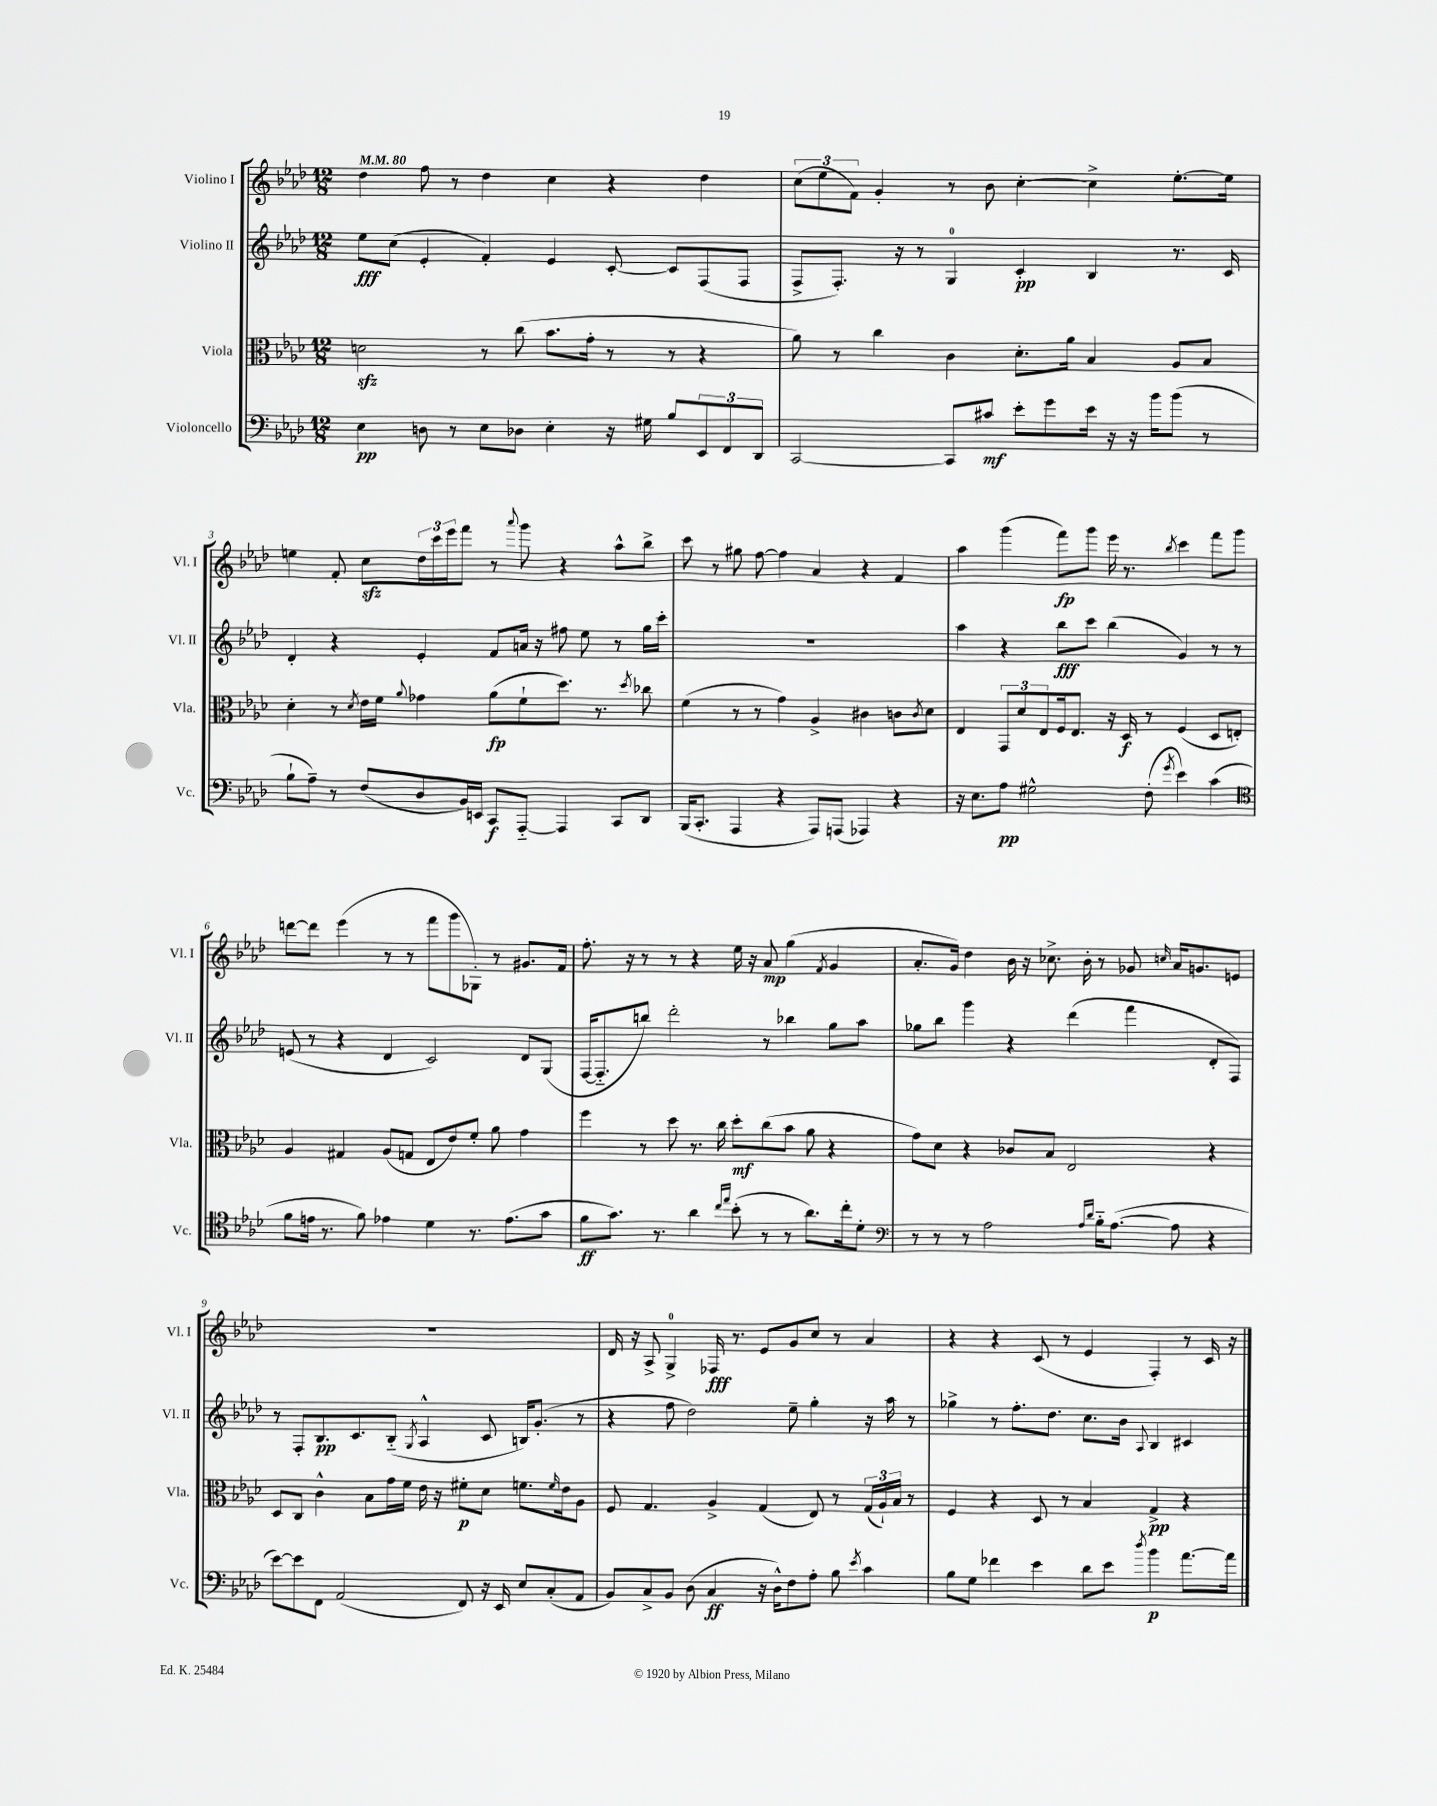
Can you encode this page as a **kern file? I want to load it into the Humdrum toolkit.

**kern	**kern	**kern	**kern
*staff4	*staff3	*staff2	*staff1
*clefF4	*clefC3	*clefG2	*clefG2
*k[b-e-a-d-]	*k[b-e-a-d-]	*k[b-e-a-d-]	*k[b-e-a-d-]
*M12/8	*M12/8	*M12/8	*M12/8
*MM80	*MM80	*MM80	*MM80
4E-\	2d\	8ee-\L	4dd-\
.	.	(8cc\J	.
8D\	.	4e-'/	8ff\
8r	.	.	8r
8E-\L	8r	4f'/)	4dd-\
8D-\J	(8cc\	.	.
4E-'\	8.b-\L	4e-/	4cc\
.	16g'\Jk	.	.
16r	8r	[8c'/	4r
16G#\	.	.	.
8B-/L	8r	8c/]L	.
12EE-/	4r	(8F/	4dd-\
12FF/	.	.	.
.	.	8F/J	.
12DD-/J	.	.	.
=	=	=	=
[2CC/	8a-\)	8F^/L	(12cc\L
.	.	.	12ee-\
.	8r	8.F'/J)	.
.	.	.	12f\J)
.	4cc\	.	4g'/
.	.	16r	.
.	.	8r	.
8CC/]L	4c\	4G/	8r
8c#/J	.	.	8b-\
8e-'\L	8.d-'\L	4c'/	[4cc'\
8g\	.	.	.
.	16a-\Jk	.	.
16e-\Jk	4B-/	4B-/	4cc^\]
16r	.	.	.
16r	.	.	.
16b-\LK	.	.	.
(8b-\J	8A-/L	8.r	[8.ee-'\L
8r	8B-/J	.	.
.	.	16c/	16ee-\]Jk
=	=	=	=
8B-`\L	4d-'\	4d-'/	4ee\
8A-~\J)	.	.	.
8r	8r	4r	8f'/
.	8qd-/	.	.
(8F/L	16e-\LL	.	8cc\L
.	16f\JJ	.	.
.	8qqa-/	.	.
8D-/	4g-\	4e-'/	24dd-\L
.	.	.	24ccc\
.	.	.	24eee-\J
16BB-/L)	.	.	8fff\J
16EE/JJ	.	.	.
8CC/L	(8a-\L	8f/L	8r
.	.	.	8qqaaa-/
[8AAA-'~/J	8f`\	16a/Jk	8ggg\
.	.	16r	.
4AAA-/]	8.dd-\J)	8ff#\	4r
.	.	8ee-\	.
.	8.r	.	.
8CC/L	.	8r	8aa-^^\L
.	8qdd-/	.	.
8DD-/J	8cc-\	16gg\LL	8bb-^\J
.	.	16ccc'\JJ	.
=	=	=	=
(16BBB-/LK	(4f\	1.r	8ccc\
8.CC'/J	.	.	.
.	.	.	8r
4AAA-/	8r	.	8gg#\
.	8r	.	[8ff\
4r	4g\)	.	4ff\]
8AAA-/L)	4A-^/	.	4a-/
(8AAA/J	.	.	.
4AAA-/)	4c#\	.	4r
4r	8c\L	.	4f/
.	8qc/	.	.
.	8d-\J	.	.
=	=	=	=
16r	4E-/	4aa-\	4aa-\
8.E-\L	.	.	.
8A-\J	12GG/L	4r	(4ggg\
.	12d-/	.	.
2G#^^\	.	.	.
.	12E-/	.	.
.	16F/k	8bb-\L	8fff\L)
.	8.E-/J	.	.
.	.	8ccc\J	8ggg\J
.	16r	(4bb-\	16eee-\
.	16D-/	.	8.r
(8F'\	8r	.	.
8qg/	.	.	8qbb-/
4e-\)	(4F/	4g/)	4ccc\
(4c\	8D-/L	8r	8fff\L
.	8E'/J)	8r	8ggg\J
=	=	=	=
*clefC4	*	*	*
8f\L	4A-/	(8e/	[8ddd\L
16e\Jk	.	8r	8ddd\]J
8.r	.	.	.
.	4G#/	4r	(4eee-\
8f\)	.	.	.
4e-\	(8A-/L	4d-/	8r
.	8G/J	.	8r
4d-\	8E-/L	2c/)	8fff\L
.	8e-/)	.	8ggg\
8.r	8f'/J	.	8G-'\J)
.	8a-\	.	8r
(8.e-\L	.	.	.
.	4g\	8d-/L	8.g#/L
8g\J	.	(8G/J	.
.	.	.	16f/Jk
=	=	=	=
8f\L	4ff\	[16F/LK	8.ff'\
.	.	8.F'~/]	.
8.g\J)	.	.	.
.	.	.	16r
.	8r	8bb/J)	8r
8.r	.	.	.
.	8dd-\	2ddd-'\	8r
4a-\	8.r	.	4r
.	16cc\	.	.
16qqcc/LL	.	.	.
16qqee-/JJ	.	.	.
(8b-'\	8dd-'\L	.	16ee-\
.	.	.	16r
8r	(8cc\	8r	8a-/
8r	8b-\J	4bb-\	(4gg\
8.a-\L)	8a-\	.	.
.	.	.	8qf/
.	4r	8gg\L	4g/
16cc'\k	.	.	.
8d-'\J	.	8aa-\J	.
=	=	=	=
*clefF4	*	*	*
8r	8g\L)	8gg-\L	8.a-'/L
8r	8d-\J	8bb-\J	.
.	.	.	16g/Jk)
8r	4r	4ggg\	4dd-\
2A-\	.	.	.
.	8c-/L	4r	16b-\
.	.	.	16r
.	8B-/J	.	8.cc-^\
.	2E-/	(4ddd-\	.
.	.	.	16b-'\
16qqA-/LL	.	.	.
16qqd-/JJ	.	.	.
16B-'~\LK	.	.	8r
([8.A-\J	.	.	.
.	.	4fff\	8g-/
.	.	.	16qqcc/
8A-\]	.	.	16a-/LK
.	.	.	8.g/
4r	4r	8d-'/L	.
.	.	8F/J)	8e/J
=	=	=	=
[8e-\L)	8D-/L	8r	1.r
8e-\]	8C/J	8F'/L	.
8FF\J	4c^^\	8.B-/	.
(2AA-/	.	.	.
.	.	8.c/	.
.	8B-\L	.	.
.	16g\L	(8B-'~/J	.
.	16f\JJ	.	.
.	.	8qG/	.
.	16e-\	4A-^^/	.
.	16r	.	.
8FF/)	8f#'\L	.	.
16r	8d-\J	8c/	.
16EE-/	.	.	.
8E-/L	8.f\L	16B/LK)	.
.	.	(8.g'/J	.
(8C'/	.	.	.
.	16qqf/	.	.
.	16e-\k	.	.
8AA-/J	8A-\J	8r	.
=	=	=	=
8BB-/L)	8F/	4r	16d-/
.	.	.	16r
8C^/	4.G/	.	8A-^/
8BB-/J	.	8ff\	4G^/
(8D-\	.	2dd-\)	.
4C/	4A-^/	.	16F-/
.	.	.	8.r
16r	(4G/	.	8e-/L
16D-^^\LK)	.	.	.
8F\	.	8ee-~\	8g/
8A-'\J	8E-/)	4gg'\	8cc/J
8B-\	8r	.	8r
8qe-/	.	.	.
4c\	(24G/LL	16r	4a-/
.	24A-`/)	.	.
.	.	16aa-\	.
.	24B-/JJ	.	.
.	8r	8r	.
=	=	=	=
8B-\L	4F/	4gg-^\	4r
8G\J	.	.	.
4f-\	4r	8r	4r
.	.	8.ff'\L	.
4e-\	8D-/	.	(8c/
.	.	8.dd-\J	.
.	8r	.	8r
8d-\L	4B-/	8.cc\L	4e-/
8e-\J	.	.	.
.	.	16b-\Jk	.
8qdd-/	.	8qqA-/	.
4b-\	4G^/	4B-/	4F'/)
[8.a-\L	4r	4c#/	8r
.	.	.	16c/
16a-\]Jk	.	.	16r
==	==	==	==
*-	*-	*-	*-
